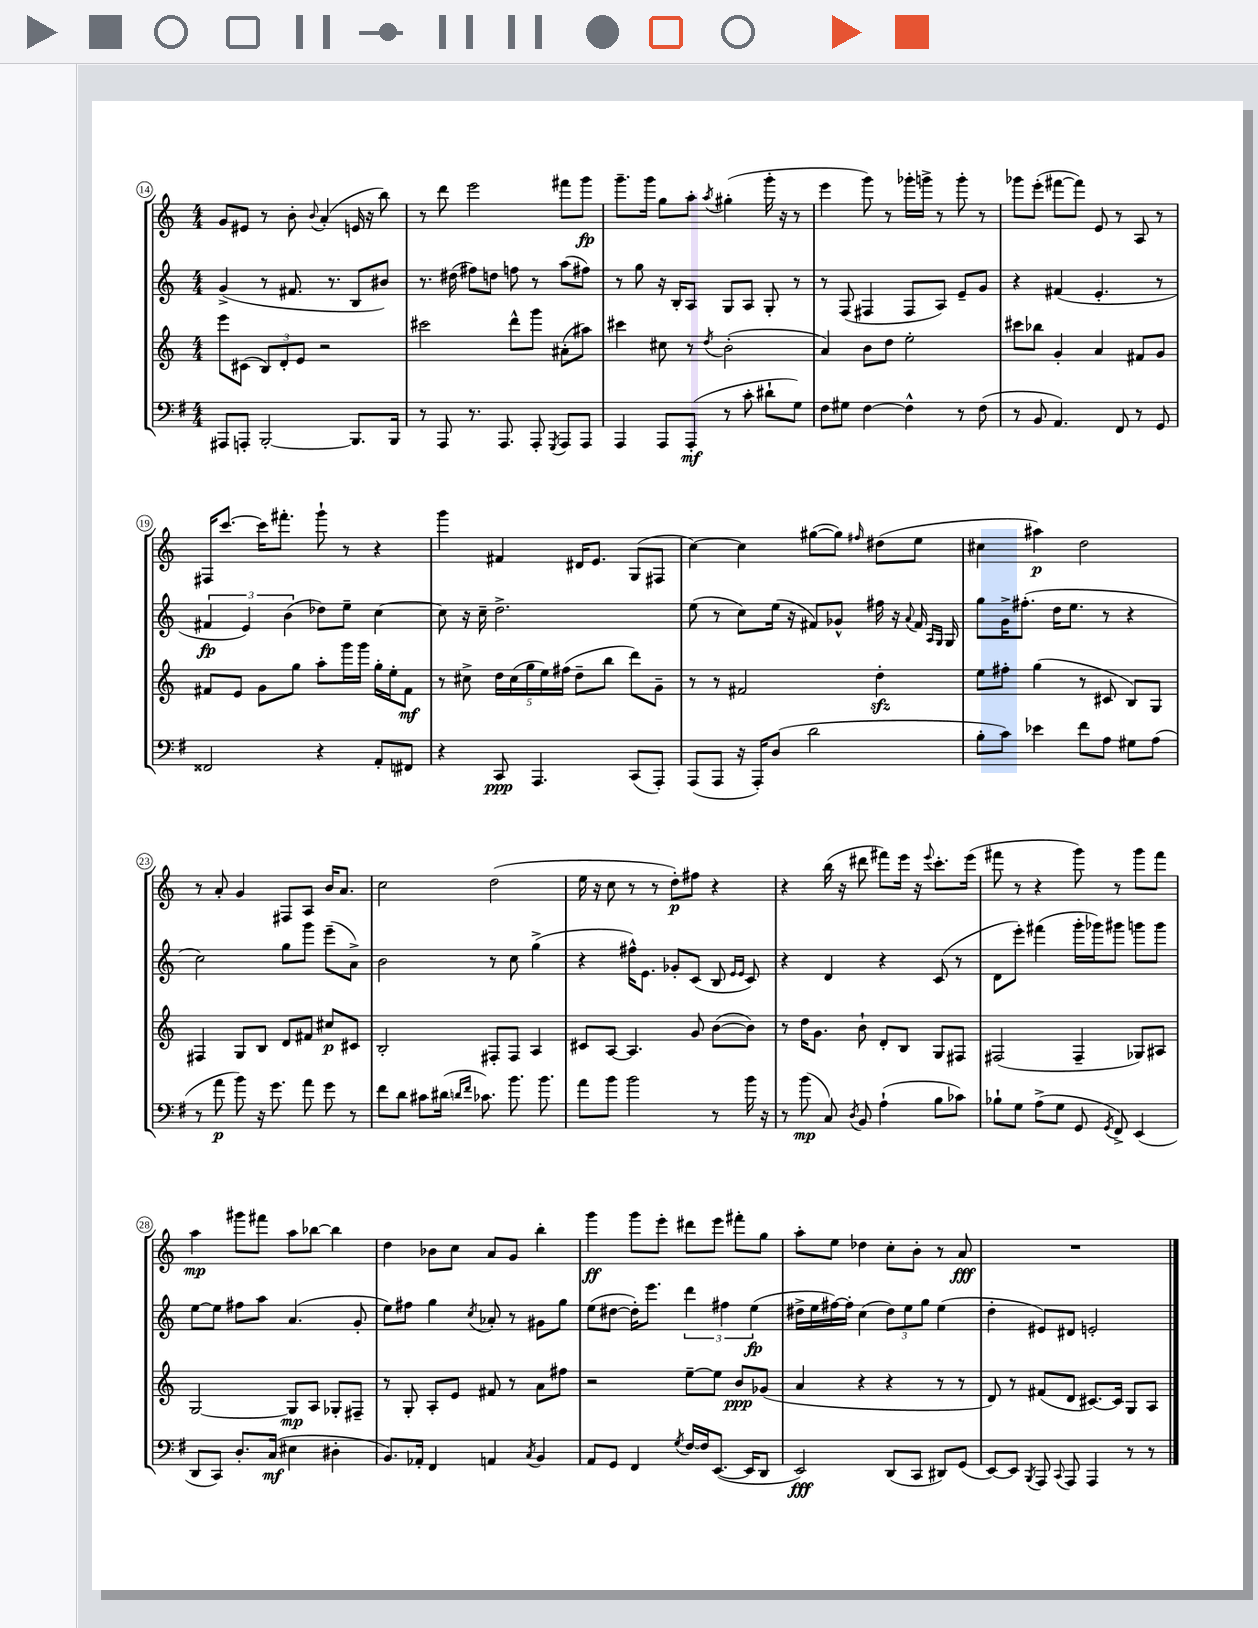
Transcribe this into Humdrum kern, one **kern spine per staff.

**kern	**kern	**kern	**kern
*staff4	*staff3	*staff2	*staff1
*clefF4	*clefG2	*clefG2	*clefG2
*k[f#]	*k[]	*k[]	*k[]
*M4/4	*M4/4	*M4/4	*M4/4
8AAA#	8eee	(4g^	8g
8AAA'	(8c#	.	8e#
[2BBB'	12B)	8r	8r
.	12d'	.	.
.	.	8.f#	8b'
.	12e	.	.
.	.	.	8qqb
.	2r	.	(4a'
.	.	8.r	.
8.BBB]	.	8B	16e
.	.	.	16r
.	.	8b#)	8bb)
16BBB	.	.	.
=	=	=	=
8r	2ccc#	8.r	8r
8AAA	.	.	8ddd
.	.	(16dd#	.
8.r	.	8ff#)	2eee
.	.	8dd	.
8.AAA	.	.	.
.	8ddd^^	8ff	.
8AAA'	8ggg	8r	.
8qGGG	.	.	.
8AAA	(8a#'	(8aa	8fff#
8AAA	8aa#)	8ff#)	8ggg
=	=	=	=
4AAA	4ccc#	8r	8.ggg~
.	.	8gg	.
.	.	.	16ggg
8AAA	8cc#	16r	8gg
.	.	16B'	.
(8AAA'	8r	8A	8aa'
.	8qdd	.	8qaa
8r	(2b'	8G	(4gg#'
8c'	.	8A	.
8d#`	.	8G'	16ggg'
.	.	.	16r
8G)	.	8r	8r
=	=	=	=
8F#	4a)	8r	4eee
8G#	.	(8F	.
[4F#	8b	4F#	8ggg)
.	8dd	.	8r
4F#^^]	2ee'	8F#	16ggg-'
.	.	.	16ggg^
.	.	8A)	8r
8r	.	8e~	8ggg'
(8F#	.	8g	8r
=	=	=	=
8r	8ccc#	4r	8ggg-
8BB	8bb-	.	(8eee'
4.AA)	4g'	(4f#	[8fff#
.	.	.	8fff#])
.	4a	4.e'	8e
8FF#	.	.	8r
8r	8f#	.	8A
8GG	8g	8r	8r
=	=	=	=
2FF##	8f#	6f#	16F#
.	.	.	[8.ccc
.	8e	.	.
.	.	6e)	.
.	8g	.	16ccc]
.	.	.	8.fff#'
.	.	(6b	.
.	8gg	.	.
4r	8aa'	8dd-)	8ggg`
.	16ggg	8ee~	8r
.	16ggg	.	.
8AA'	16gg'	[4cc	4r
.	16ee'	.	.
8FF#	8f#	.	.
=	=	=	=
4r	8r	8cc]	4ggg
.	8cc#^	16r	.
.	.	16cc~	.
8CC	20dd	2.dd^	4f#
.	(20cc#	.	.
.	20gg	.	.
4.AAA	.	.	.
.	20ee)	.	.
.	(20ff#	.	.
.	8dd~	.	16d#
.	.	.	8.e
.	8bb	.	.
(8CC	8ddd)	.	(8G
8AAA')	8g~	.	8F#
=	=	=	=
(8AAA	8r	(8ee	[4cc)
8AAA	8r	8r	.
16r	2f#	8cc)	4cc]
16AAA')	.	.	.
(8D	.	(16ee	.
.	.	16r	.
2d	.	8f#)	([8gg#
.	.	8g-^^	8gg#])
.	.	.	16qqff#
.	4dd'	16ff#	(8dd#
.	.	16r	.
.	.	8qqa	.
.	.	16f#	8ee
.	.	16qqA	.
.	.	16qqG	.
.	.	16G	.
=	=	=	=
8B'	8ee	8gg	4cc#
8c)	8ff#'	16g^	.
.	.	(8.ff#'	.
4e-	(4gg	.	4aa#)
.	.	16dd	.
.	.	8.ee	.
8f#	8r	.	2dd
8A	8c#	8r	.
8G#	8B)	4r	.
(8A	8G	.	.
=	=	=	=
8r	4F#	2cc)	8r
8a	.	.	8a'
8b)	8G	.	4g
16r	8B	.	.
8.g	.	.	.
.	8d	8gg	8F#
8a	8f#	8ggg	8A
8g	8cc#	(8eee~	16b
.	.	.	8.a
8r	8c#	8a^)	.
=	=	=	=
8f#	2B'	2b	2cc
8d	.	.	.
8c#	.	.	.
(16d#	.	.	.
16qqd	.	.	.
16qqf#	.	.	.
8.c-)	.	.	.
.	8F#'	8r	(2dd
8.b	8F#	8cc	.
.	4A	(4gg^	.
8.b	.	.	.
=	=	=	=
8a	8c#	4r	16ee
.	.	.	16r
8b	[8A	.	8cc
2b	4.A]	16ff#^^)	8r
.	.	8.e	.
.	.	.	8r
.	.	8g-'	8dd')
.	8g	(8c	8ff#
8r	([8b	8B	4r
.	.	16qqe	.
.	.	16qqe	.
16b	8b])	8c)	.
16r	.	.	.
=	=	=	=
8r	8r	4r	4r
(8b	16dd	.	.
.	8.g	.	.
8C)	.	4d	(16bb
.	.	.	16r
8qD	.	.	.
8BB	8b`	.	8ddd#
(4A`	8d'	4r	8fff#)
.	8B	.	16eee
.	.	.	16r
.	.	.	8qqeee
8B	8G	(8c	8.ccc'
8c-)	8F#	8r	.
.	.	.	(16eee
=	=	=	=
8B-`	(2F#	8d	8fff#
8G	.	8eee')	8r
(8A^	.	(4fff#	4r
8G	.	.	.
8GG	4F#~	16ggg'	8ggg)
.	.	16ggg-)	.
8qGG	.	.	.
8FF#^)	.	8ggg#	8r
(4EE	8G-)	8ggg	8ggg
.	8A#	8ggg	8fff#
=	=	=	=
8DD	[2G	[8ee	4aa
8CC)	.	8ee]	.
8.D'	.	8ff#	8ggg#
.	.	8aa	8fff#
(16C	.	.	.
4E#	8G]	(4.a	8aa
.	8A	.	[8bb-
4D#'	8G-'	.	4bb-]
.	8F#~	8g'	.
=	=	=	=
8.BB)	8r	8ee)	4dd
.	8G'	8ff#	.
16AA-'	.	.	.
4FF#	8A'	4gg	8b-
.	8e	.	8cc
.	.	8qcc	.
4AA	8f#	8a-'	8a
.	8r	8r	8g
8qC	.	.	.
4BB	8a	8g#	4bb'
.	8ff#	8gg	.
=	=	=	=
8AA	2r	(8ee	4ggg
8GG	.	[8dd#	.
4FF#	.	16dd#'])	8ggg
.	.	8.eee	.
.	.	.	8eee'
8qG	.	.	.
[16F#	[8ee~	6ddd	8ddd#
16F#]	.	.	.
([8.EE	8ee]	.	8eee
.	.	6ff#	.
.	8b	.	8fff#'
16EE]	.	.	.
.	.	(6ee	.
8DD	(8g-	.	8gg
=	=	=	=
2EE)	4a	16dd#^	8aa'
.	.	16ee	.
.	.	[16ff#)	8ee
.	.	16ff#']	.
.	4r	(4cc	4dd-
(8DD	4r	12dd#)	8cc'
.	.	12ee	.
8CC	.	.	8b'
.	.	12gg	.
8DD#)	8r	(4ee	8r
(8GG	8r	.	8a
=	=	=	=
[8EE)	8d)	4dd'	1r
8EE]	8r	.	.
8qBBB	.	.	.
8AAA	(8f#	8e#)	.
8qqCC	.	.	.
8AAA	8d	8d#	.
4AAA	[8.c#)	2e'	.
.	16c#]	.	.
8r	8G	.	.
8r	8A	.	.
==	==	==	==
*-	*-	*-	*-
